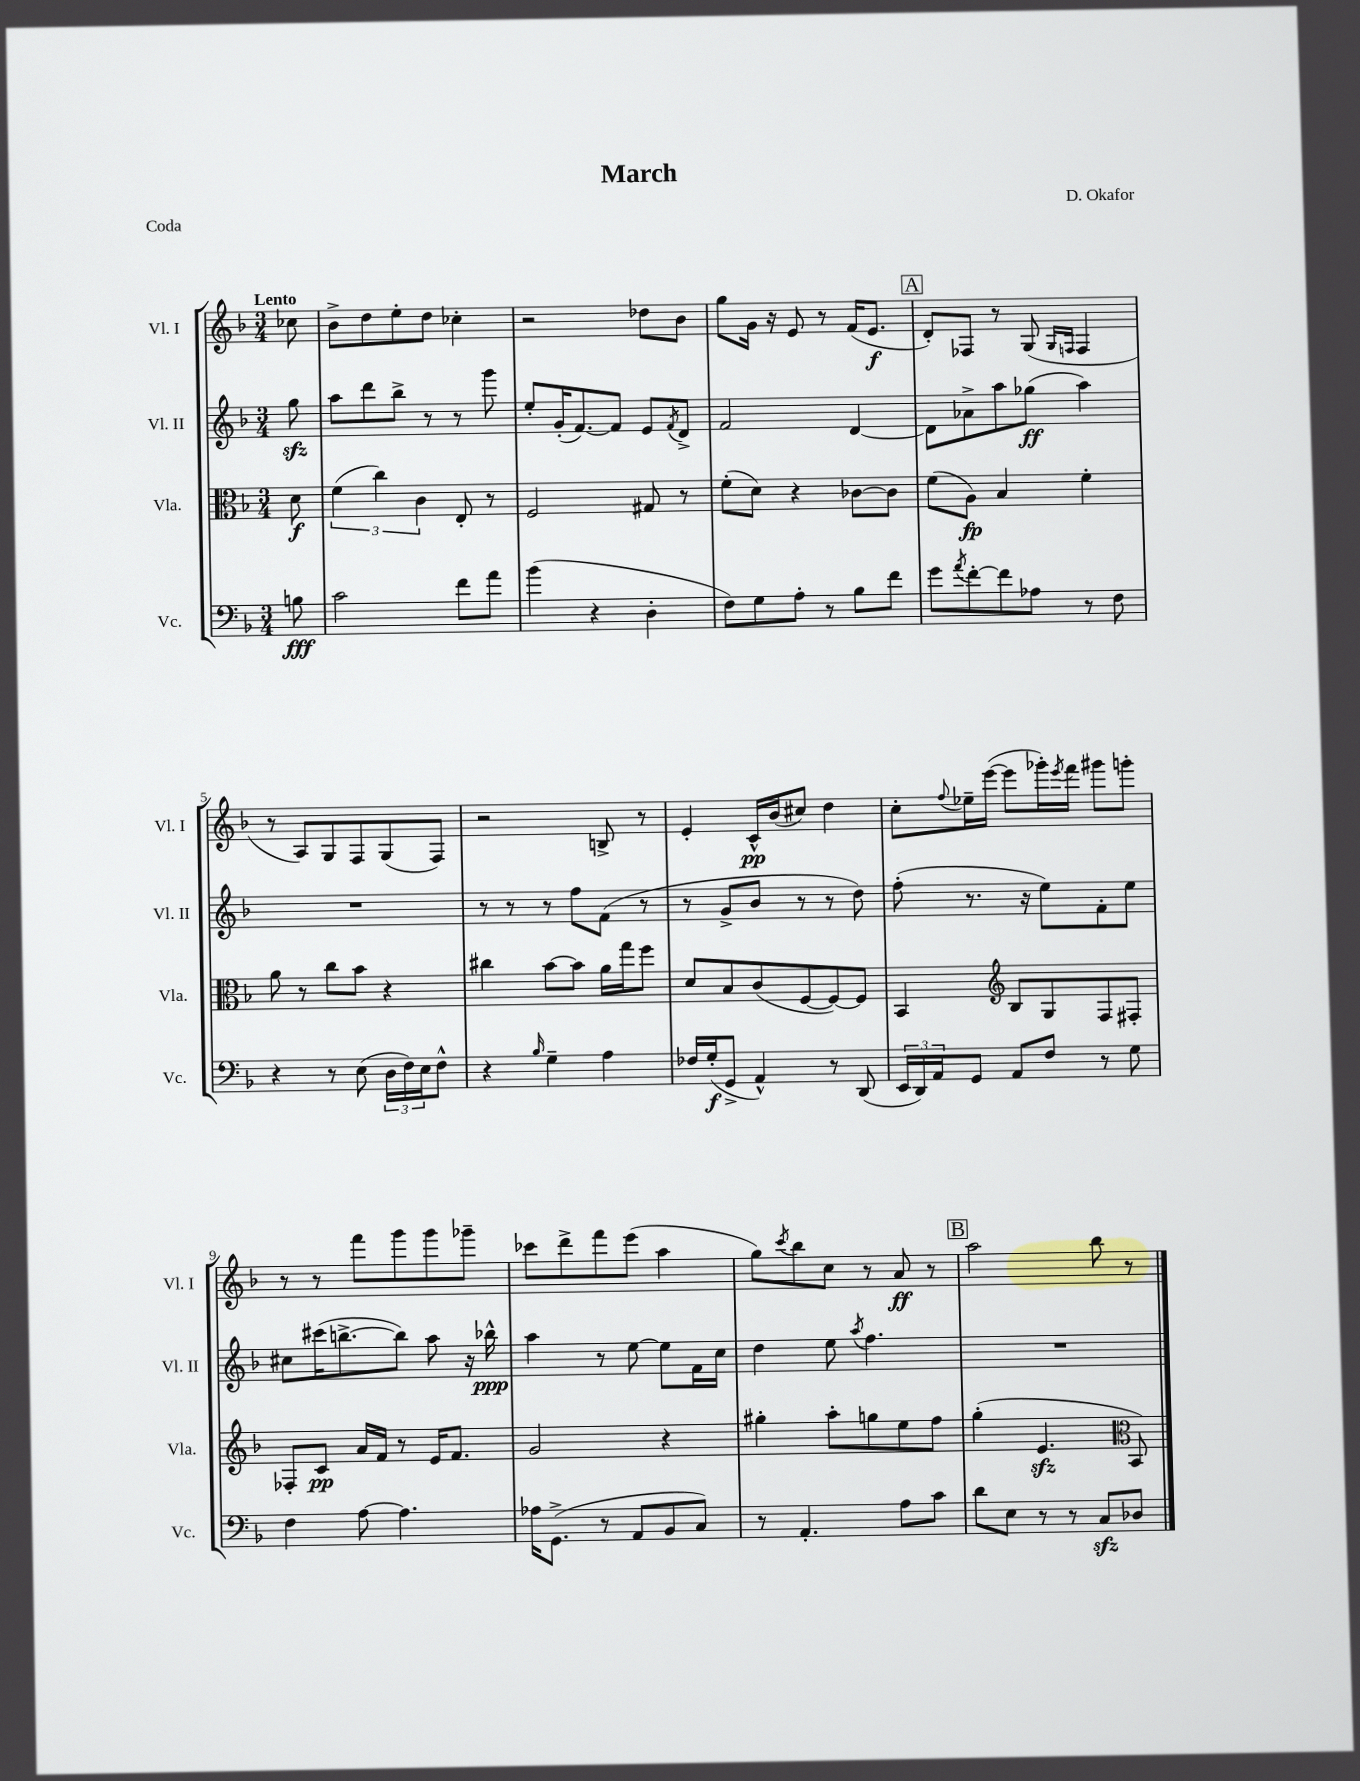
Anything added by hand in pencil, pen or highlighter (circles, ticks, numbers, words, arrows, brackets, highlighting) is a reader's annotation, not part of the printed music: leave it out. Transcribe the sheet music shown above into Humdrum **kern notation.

**kern	**dynam	**kern	**dynam	**kern	**dynam	**kern	**dynam
*part4	*part4	*part3	*part3	*part2	*part2	*part1	*part1
*staff4	*staff4	*staff3	*staff3	*staff2	*staff2	*staff1	*staff1
*I"Vc.	*	*I"Vla.	*	*I"Vl. II	*	*I"Vl. I	*
*I'Vc.	*	*I'Vla.	*	*I'Vl. II	*	*I'Vl. I	*
*clefF4	*	*clefC3	*	*clefG2	*	*clefG2	*
*k[b-]	*	*k[b-]	*	*k[b-]	*	*k[b-]	*
*M3/4	*	*M3/4	*	*M3/4	*	*M3/4	*
=	=	=	=	=	=	=	=
!	!	!	!	!	!	!LO:TX:a:B:t=Lento	!
8Bn\	fff	8d\	f	8ggzz\	.	8cc-X\	.
=1	=1	=1	=1	=1	=1	=1	=1
2c\	.	(6f\	.	8aa\L	.	8b-^\L	.
.	.	.	.	8ddd\	.	8dd\	.
.	.	6cc\)	.	.	.	.	.
.	.	.	.	8bb-^\J	.	8ee'\	.
.	.	6c\	.	.	.	.	.
.	.	.	.	8r	.	8dd\J	.
8f\L	.	8E'/	.	8r	.	4cc-X'\	.
8a\J	.	8r	.	8ggg\	.	.	.
=2	=2	=2	=2	=2	=2	=2	=2
(4b-\	.	2F/	.	8ee'/L	.	2r	.
.	.	.	.	(16g'/K	.	.	.
.	.	.	.	[8.f/)	.	.	.
4r	.	.	.	.	.	.	.
.	.	.	.	8f/J]	.	.	.
4D'\	.	8G#X/	.	8e/L	.	8dd-X\L	.
.	.	.	.	8qf/	.	.	.
.	.	8r	.	8d^/J	.	8b-\J	.
=3	=3	=3	=3	=3	=3	=3	=3
8F\L)	.	(8f'\L	.	2f/	.	8gg\L	.
8G\	.	8d\J)	.	.	.	16g\Jk	.
.	.	.	.	.	.	16r	.
8A'\J	.	4r	.	.	.	8e/	.
8r	.	.	.	.	.	8r	.
8B-\L	.	[8c-X\L	.	[4d/	.	(16f/KL	.
.	.	.	.	.	.	8.e/J	f
8f\J	.	8c-\J]	.	.	.	.	.
!!LO:REH:place=s1:t=A
=4	=4	=4	=4	=4	=4	=4	=4
8g\L	.	(8f\L	.	8d\L]	.	8d'/L)	.
8qa/	.	.	.	.	.	.	.
[8f'\	.	8A\J)	fp	8a-X^\	.	8F-X/J	.
8f\]	.	4B-/	.	8aa\	.	8r	.
8A-X\J	.	.	.	(8gg-X\J	ff	(8G/	.
.	.	.	.	.	.	16qqG/LL	.
.	.	.	.	.	.	16qqFn/JJ	.
8r	.	4f'\	.	4aa\)	.	4F/	.
8F\	.	.	.	.	.	.	.
!!LO:LB:g=z
=5	=5	=5	=5	=5	=5	=5	=5
4r	.	8a\	.	2.r	.	8r	.
.	.	8r	.	.	.	8A/L)	.
8r	.	8cc\L	.	.	.	8G/	.
(8E\	.	8b-\J	.	.	.	8F/	.
24D\LL	.	4r	.	.	.	(8G/	.
24F\)	.	.	.	.	.	.	.
24E\J	.	.	.	.	.	.	.
8F^^\J	.	.	.	.	.	8F/J)	.
=6	=6	=6	=6	=6	=6	=6	=6
4r	.	4cc#X\	.	8r	.	2r	.
.	.	.	.	8r	.	.	.
16qqB-/	.	.	.	.	.	.	.
4G~\	.	[8b-\L	.	8r	.	.	.
.	.	8b-\J]	.	8ff\L	.	.	.
4A\	.	16a\LL	.	(8f\J	.	8Bn^/	.
.	.	16gg\J	.	.	.	.	.
.	.	8ff\J	.	8r	.	8r	.
=7	=7	=7	=7	=7	=7	=7	=7
16F-X/LL	.	8d/L	.	8r	.	4e'/	.
(16G'/J	f	.	.	.	.	.	.
8GG^/J	.	8B-/	.	8g^/L	.	.	.
4AA^^/)	.	(8c/	.	8b-/J	.	16c^^/LL	pp
.	.	.	.	.	.	(16b-/J	.
.	.	[8F/	.	8r	.	8cc#X/J)	.
8r	.	8F/_)	.	8r	.	4dd\	.
(8DD/	.	8F/J]	.	8dd\)	.	.	.
=8	=8	=8	=8	=8	=8	=8	=8
24EE/LL	.	4BB-/	.	(8ff'\	.	8cc'\L	.
24DD/)	.	.	.	.	.	.	.
24AA/J	.	.	.	.	.	.	.
.	.	.	.	.	.	8qqff/	.
8GG/J	.	.	.	8.r	.	16ee-X~\L	.
.	.	.	.	.	.	([16eee\JJ	.
*	*	*clefG2	*	*	*	*	*
8AA/L	.	8B-/L	.	.	.	8eee\L]	.
.	.	.	.	16r	.	.	.
8F/J	.	8G/	.	8ee\L)	.	16ggg-X'\L)	.
.	.	.	.	.	.	8qeee/	.
.	.	.	.	.	.	16fff\JJ	.
8r	.	8F/	.	8f'\	.	8ggg#X\L	.
8G\	.	8F#X'/J	.	8ee\J	.	8gggn'\J	.
!!LO:LB:g=z
=9	=9	=9	=9	=9	=9	=9	=9
4F\	.	8F-X'/L	.	8cc#X\L	.	8r	.
.	.	8c/J	pp	(16ccc#X\K	.	8r	.
.	.	.	.	[8.bbn^\	.	.	.
[8A\	.	16a/LL	.	.	.	8fff\L	.
.	.	16f/JJ	.	.	.	.	.
4.A\]	.	8r	.	8bb\J])	.	8ggg\	.
.	.	16e/KL	.	8aa\	.	8ggg\	.
.	.	8.f/J	.	.	.	.	.
.	.	.	.	16r	.	8ggg-X~\J	.
.	.	.	.	16bb-X^^\	ppp	.	.
=10	=10	=10	=10	=10	=10	=10	=10
16A-X\KL	.	2g/	.	4aa\	.	8ccc-X\L	.
(8.GG^\J	.	.	.	.	.	.	.
.	.	.	.	.	.	8ddd^\	.
8r	.	.	.	8r	.	8fff\	.
8AA/L	.	.	.	[8ee\	.	(8eee\J	.
8BB-/	.	4r	.	8ee\L]	.	4aa\	.
8C/J)	.	.	.	16f\L	.	.	.
.	.	.	.	16cc\JJ	.	.	.
=11	=11	=11	=11	=11	=11	=11	=11
8r	.	4gg#X'\	.	4dd\	.	8gg\L)	.
.	.	.	.	.	.	8qccc/	.
4.AA'/	.	.	.	.	.	8bb-\	.
.	.	8aa'\L	.	8ee\	.	8cc\J	.
.	.	.	.	8qaa/	.	.	.
.	.	8ggn\	.	4.ff\	.	8r	.
8A\L	.	8ee\	.	.	.	8a/	ff
8c\J	.	8ff\J	.	.	.	8r	.
!!LO:REH:place=s1:t=B
=12	=12	=12	=12	=12	=12	=12	=12
8d\L	.	(4gg'\	.	2.r	.	2aa\	.
8E\J	.	.	.	.	.	.	.
8r	.	4.ezz/	.	.	.	.	.
8r	.	.	.	.	.	.	.
8Czz/L	.	.	.	.	.	8bb-\	.
*	*	*clefC3	*	*	*	*	*
8D-X/J	.	8BB-/)	.	.	.	8r	.
==	==	==	==	==	==	==	==
*-	*-	*-	*-	*-	*-	*-	*-
